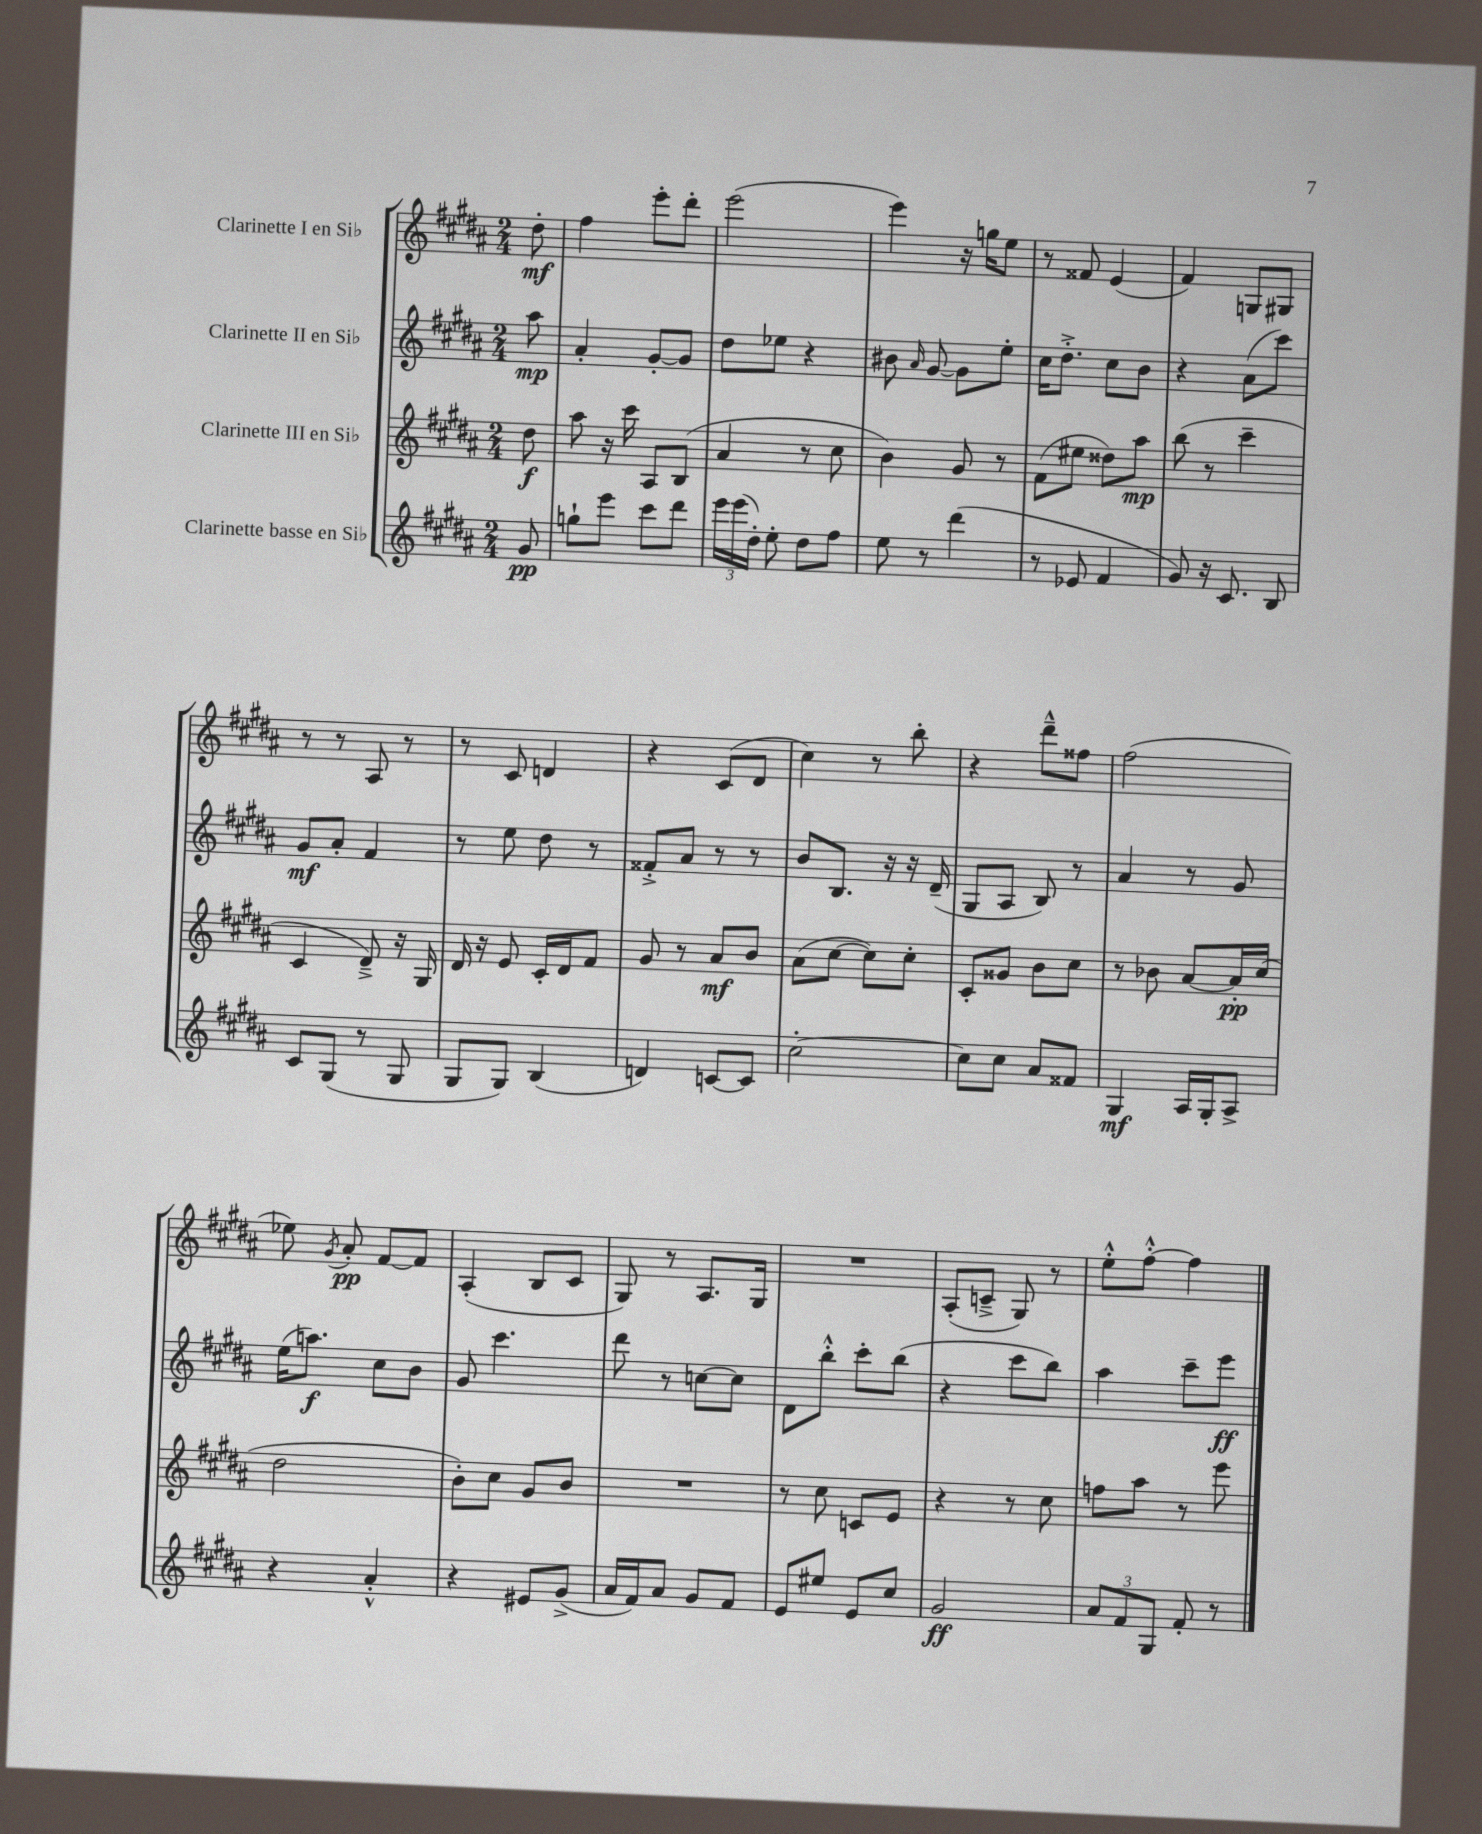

**kern	**kern	**kern	**kern
*staff4	*staff3	*staff2	*staff1
*clefG2	*clefG2	*clefG2	*clefG2
*k[f#c#g#d#a#]	*k[f#c#g#d#a#]	*k[f#c#g#d#a#]	*k[f#c#g#d#a#]
*M2/4	*M2/4	*M2/4	*M2/4
8g#/	8dd#\	8aa#\	8dd#'\
=	=	=	=
8gg`\L	8aa#\	4a#'/	4ff#\
8eee\J	16r	.	.
.	16ccc#\	.	.
8ccc#\L	8A#/L	[8g#'/L	8eee'\L
8ddd#\J	(8B/J	8g#/]J	8ddd#'\J
=	=	=	=
24eee\LL	4a#/	8dd#\L	(2eee\
(24eee\	.	.	.
24dd#'\JJ)	.	.	.
8ee'\	.	8ee-\J	.
8dd#\L	8r	4r	.
8ff#\J	8cc#\	.	.
=	=	=	=
8ee\	4b\)	8b#\	4eee\)
.	.	16qqa#/	.
8r	.	[8g#/	.
(4ddd#\	8g#/	8g#\]L	16r
.	.	.	16gg\LK
.	8r	8ee'\J	8ee\J
=	=	=	=
8r	(8f#\L	16cc#\LK	8r
.	.	8.dd#'^\J	.
8e-/	8ee#\J	.	8f##/
4f#/	8dd##\L)	8cc#\L	(4e/
.	8aa#\J	8b\J	.
=	=	=	=
8g#/)	(8bb\	4r	4f#/)
16r	8r	.	.
8.c#/	.	.	.
.	4ccc#~\	(8a#\L	8G/L
8B/	.	8ccc#\J)	8G#/J
=	=	=	=
8c#/L	4c#/	8g#/L	8r
(8G#/J	.	8a#'/J	8r
8r	8d#~^/)	4f#/	8A#/
8G#/	16r	.	8r
.	16G#/	.	.
=	=	=	=
8G#/L	16d#/	8r	8r
.	16r	.	.
8G#/J)	8e/	8ee\	8c#/
(4B/	16c#'/LL	8dd#\	4d/
.	16d#/J	.	.
.	8f#/J	8r	.
=	=	=	=
4d/)	8g#/	8f##'^/L	4r
.	8r	8a#/J	.
[8c/L	8a#/L	8r	(8c#/L
8c/]J	8b/J	8r	8d#/J
=	=	=	=
[2cc#'\	(8a#\L	8b/L	4cc#\)
.	[8cc#\J	8.B/J	.
.	8cc#\]L)	.	8r
.	.	16r	.
.	8cc#'\J	16r	8bb'\
.	.	(16d#~/	.
=	=	=	=
8cc#\]L	8c#'/L	8G#/L	4r
8cc#\J	8g##/J	8A#/J	.
8a#/L	8b\L	8B/)	8ddd#~^^\L
8f##/J	8cc#\J	8r	8ff##\J
=	=	=	=
4G#/	8r	4a#/	(2ff#\
.	8b-\	.	.
16A#/LL	[8a#/L	8r	.
16G#'/J	.	.	.
8A#^/J	16a#'/]L	8g#/	.
.	(16cc#/JJ	.	.
=	=	=	=
4r	2dd#\	(16ee\LK	8ee-\)
.	.	8.aa\J)	.
.	.	.	8qg#/
.	.	.	8a#'/
4a#'^^/	.	8cc#\L	[8f#/L
.	.	8b\J	8f#/]J
=	=	=	=
4r	8b'\L)	8g#/	(4A#'/
.	8cc#\J	4.ccc#\	.
8e#/L	8g#/L	.	8B/L
(8g#^/J	8b/J	.	8c#/J
=	=	=	=
16a#/LL	2r	8ddd#\	8G#/)
16f#/J)	.	.	.
8a#/J	.	8r	8r
8g#/L	.	[8cc\L	8.A#/L
8f#/J	.	8cc\]J	.
.	.	.	16G#/Jk
=	=	=	=
8e/L	8r	8d#\L	2r
8ee#/J	8cc#\	8bb'^^\J	.
8e/L	8c/L	8ccc#'\L	.
8cc#/J	8e/J	(8bb\J	.
=	=	=	=
2g#/	4r	4r	(8A#'/L
.	.	.	8c~^/J
.	8r	8ccc#\L	8G#/)
.	8cc#\	8bb\J)	8r
=	=	=	=
12a#/L	8ff\L	4aa#\	8ee'^^\L
12f#/	.	.	.
.	8aa#\J	.	[8ff#'^^\J
12G#/J	.	.	.
8f#'/	8r	8ccc#~\L	4ff#\]
8r	8eee\	8eee\J	.
==	==	==	==
*-	*-	*-	*-
